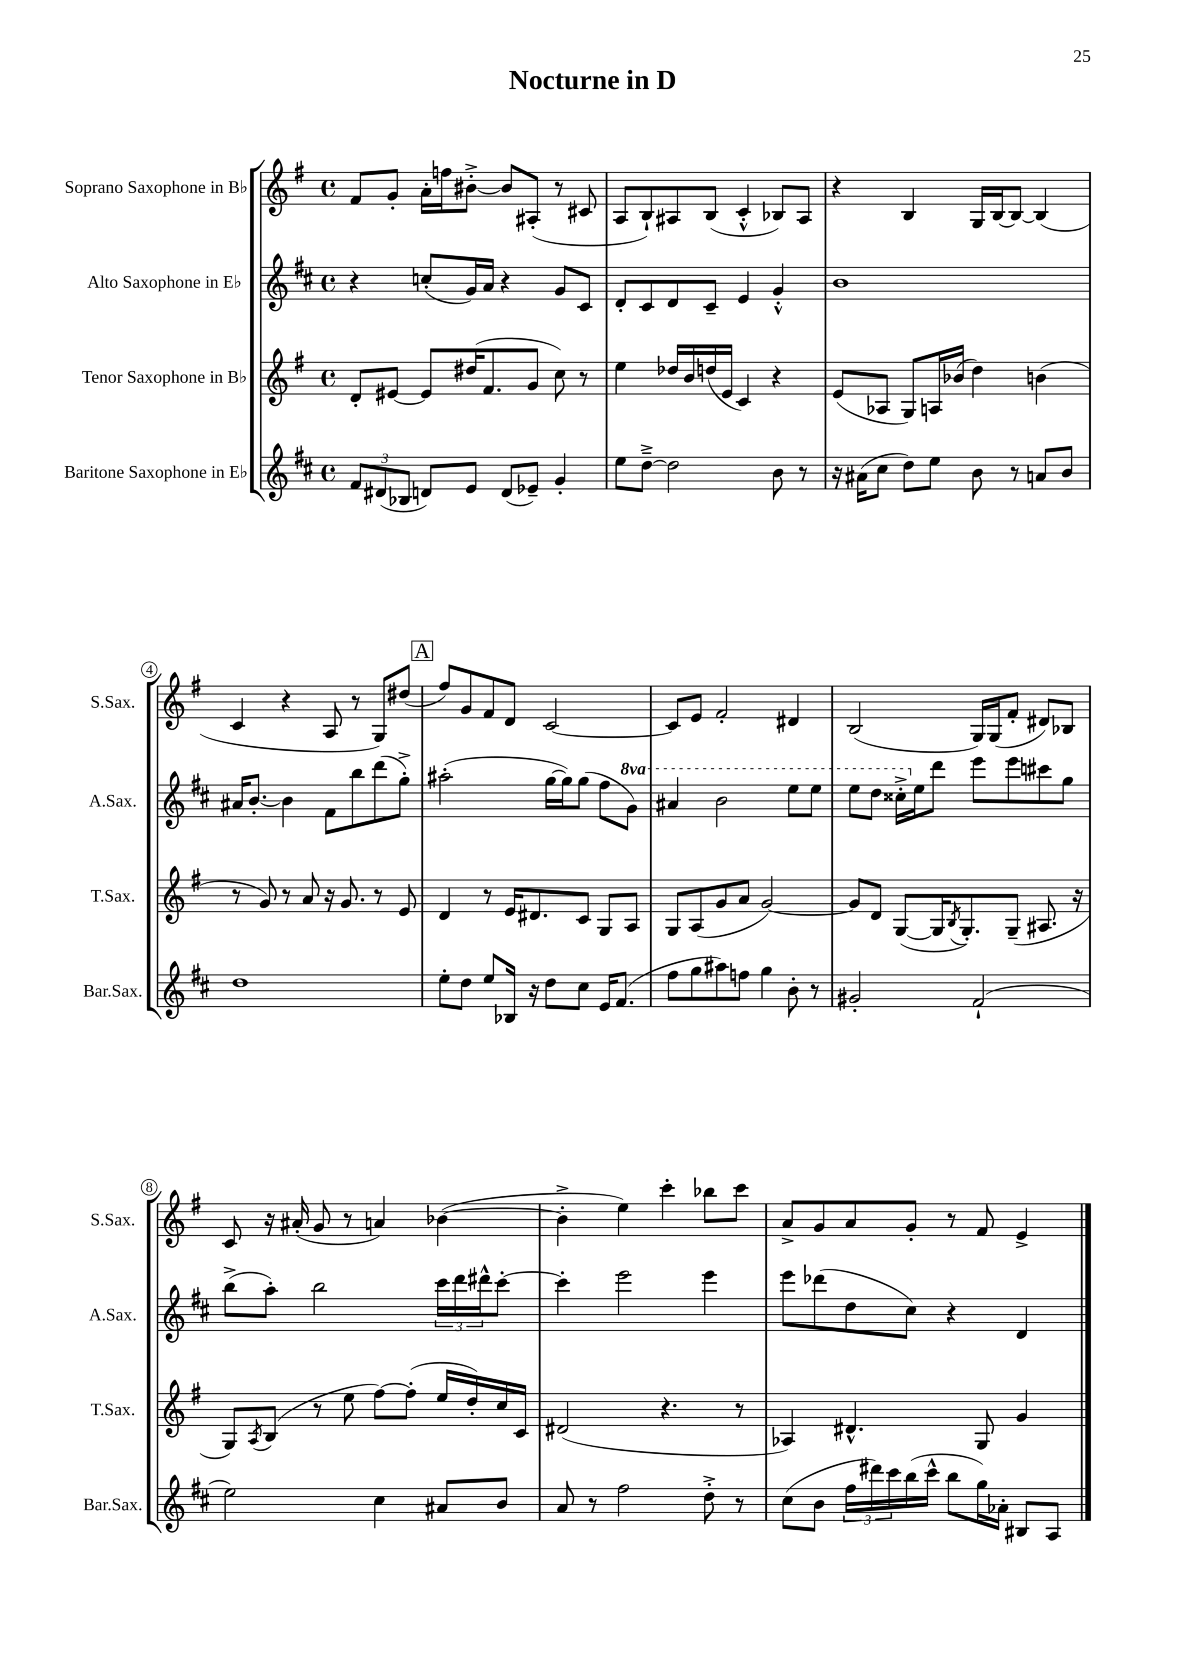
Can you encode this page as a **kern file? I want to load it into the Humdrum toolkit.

**kern	**kern	**kern	**kern
*staff4	*staff3	*staff2	*staff1
*clefG2	*clefG2	*clefG2	*clefG2
*k[f#c#]	*k[f#]	*k[f#c#]	*k[f#]
*M4/4	*M4/4	*M4/4	*M4/4
*met(c)	*met(c)	*met(c)	*met(c)
12f#	8d'	4r	8f#
(12d#	.	.	.
.	[8e#	.	8g'
12B-	.	.	.
8d)	8e#]	(8cc'	16a'
.	.	.	16ff
8e	(16dd#	16g)	[8b#'^
.	8.f#	16a	.
(8d	.	4r	8b#]
8e-~)	8g	.	(8A#'
4g'	8cc)	8g	8r
.	8r	8c#	8c#
=	=	=	=
8ee	4ee	8d'	8A
[8dd~^	.	8c#	8B`)
2dd]	16dd-	8d	8A#
.	16b	.	.
.	(16dd	8c#~	(8B
.	16e	.	.
.	4c)	4e	4c'^^
8b	4r	4g'^^	8B-)
8r	.	.	8A#
=	=	=	=
16r	(8e	1b	4r
(16a#	.	.	.
8cc#	8A-	.	.
8dd)	8G)	.	4B
8ee	16A	.	.
.	(16b-	.	.
8b	4dd)	.	16G
.	.	.	[16B
8r	.	.	8B_
8a	(4b	.	(4B]
8b	.	.	.
=	=	=	=
1dd	8r	16a#	4c
.	.	[8.b'	.
.	8g)	.	.
.	8r	4b]	4r
.	8a	.	.
.	16r	8f#	8A
.	8.g	.	.
.	.	8bb	8r
.	8r	(8ddd	8G)
.	8e	8gg'^)	(8dd#
=	=	=	=
8ee'	4d	(2aa#'	8ff#)
8dd	.	.	8g
8ee	8r	.	8f#
16B-	16e	.	8d
16r	8.d#	.	.
8dd	.	[16gg	[2c
.	.	16gg])	.
8cc#	8c	(8gg	.
16e	8G	8ff#	.
(8.f#	.	.	.
.	8A	8gg)	.
=	=	=	=
8ff#	8G	4aa#	8c]
8gg	(8A	.	8e
8aa#)	8g	2bb	2f#'
8ff	8a	.	.
4gg	[2g)	.	.
8b'	.	8eee	4d#
8r	.	8eee	.
=	=	=	=
2g#'	8g]	8eee	(2B
.	8d	8ddd	.
.	([8G	16ccc##'^	.
.	.	16ee	.
.	16G]	8ddd	.
.	8qB	.	.
.	8.G')	.	.
(2f#`	.	8eee	16G)
.	.	.	(16G
.	(8G~	8eee	8f#'
.	8.A#	8ccc#	8d#)
.	.	8gg	8B-
.	16r	.	.
=	=	=	=
2ee)	8G)	(8bb^	8c
.	8qA	.	.
.	(8B	8aa')	16r
.	.	.	(16a#'
.	8r	2bb	8g
.	8ee	.	8r
4cc#	[8ff#)	.	4a)
.	(8ff#']	.	.
8a#	16ee	24ccc#	([4b-
.	.	24ddd	.
.	16dd')	.	.
.	.	24ddd#^^	.
8b	16cc	[8ccc#'	.
.	16c	.	.
=	=	=	=
8a	(2d#	4ccc#']	4b-'^]
8r	.	.	.
2ff#	.	2eee	4ee)
.	4.r	.	4ccc'
8dd'^	.	4eee	8bb-
8r	8r	.	8ccc
=	=	=	=
(8cc#	4A-)	8eee	8a^
8b	.	(8ddd-	8g
24ff#	4.d#^^	8dd	8a
24ddd#)	.	.	.
24ccc#	.	.	.
(16bb	.	8cc#)	8g'
16ccc#^^	.	.	.
8bb	.	4r	8r
16gg)	8G	.	8f#
16a-'	.	.	.
8B#	4g	4d	4e^
8A	.	.	.
==	==	==	==
*-	*-	*-	*-
